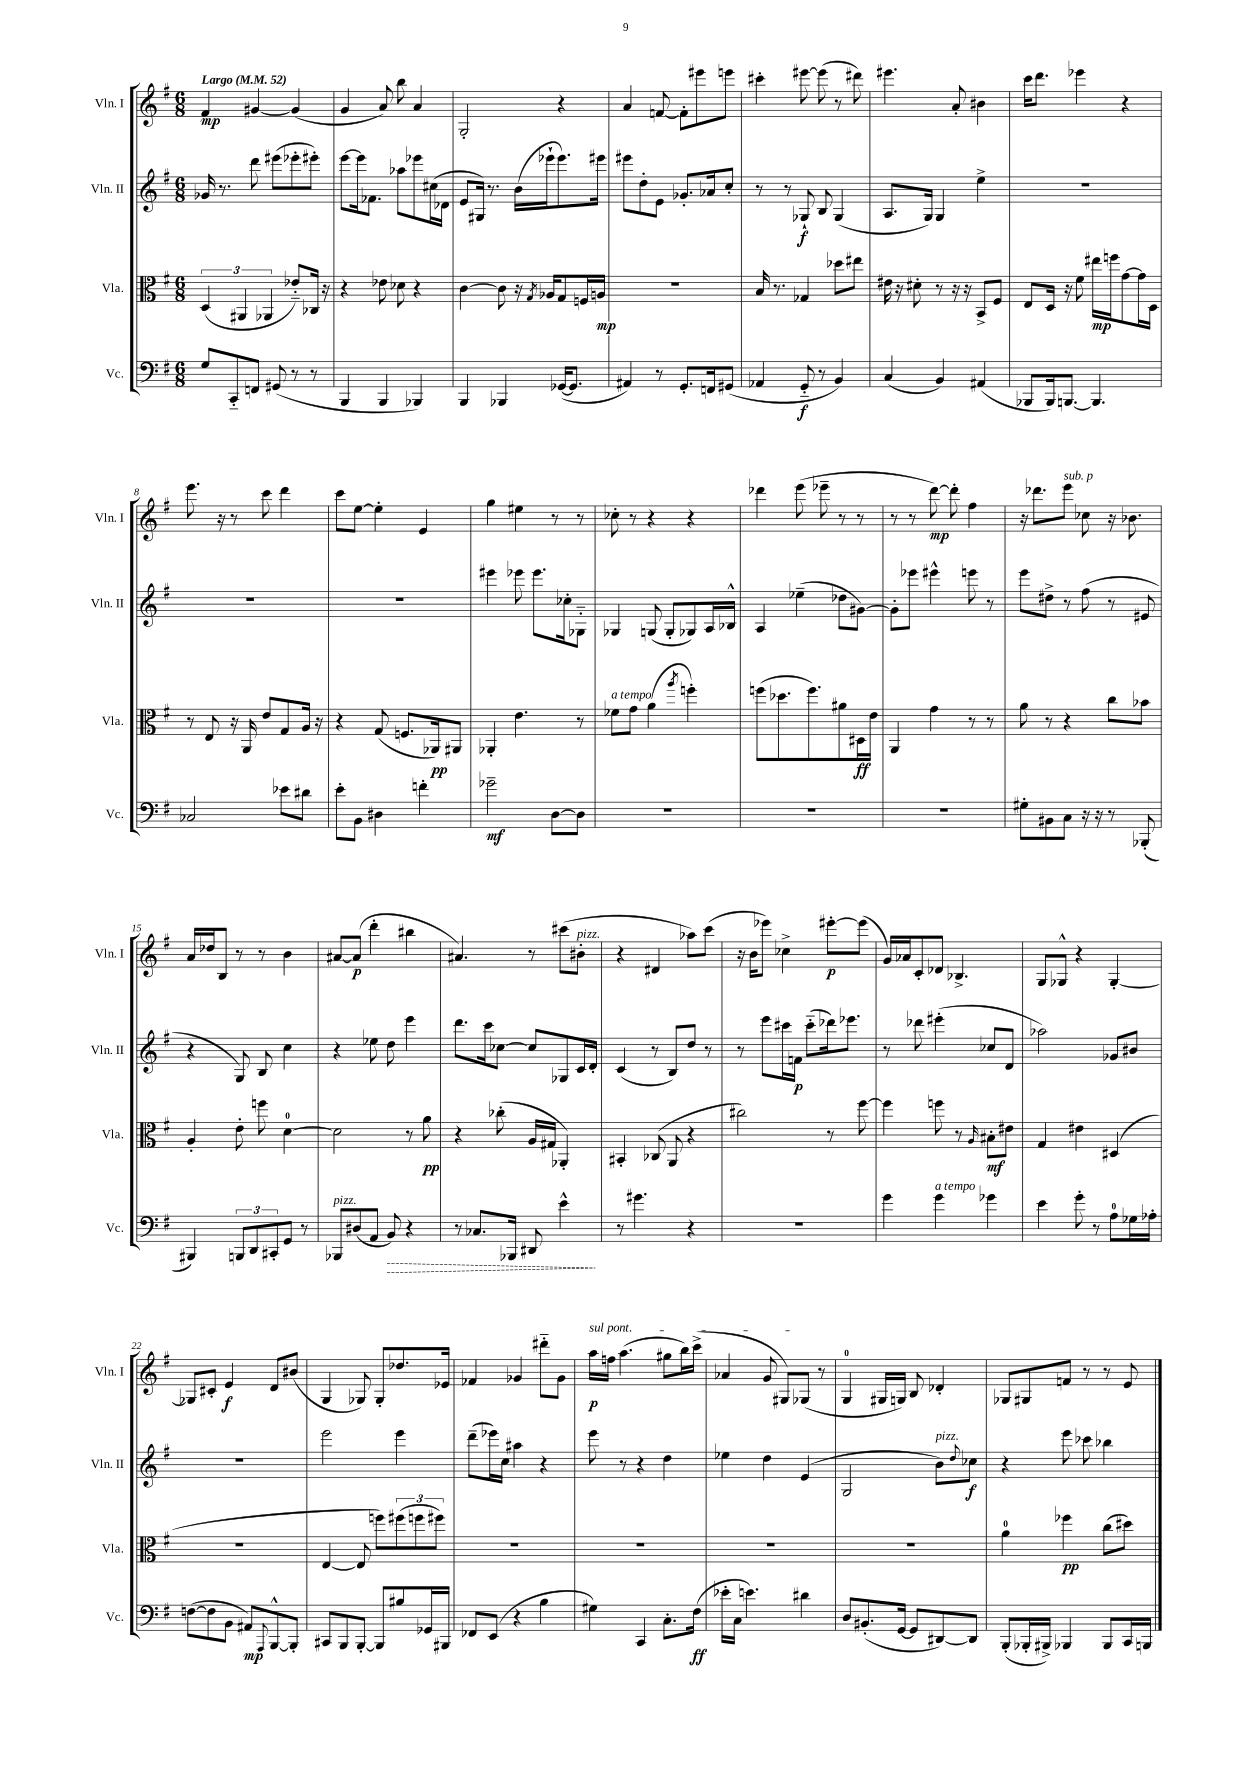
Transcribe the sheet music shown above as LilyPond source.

<<
\new StaffGroup <<
\new Staff = "s0" \with { instrumentName = "Vln. I" shortInstrumentName = "Vln. I" } {
    \clef treble \key g \major \numericTimeSignature \time 6/8 \tempo "Largo" 4 = 52
    fis'4\mp gis'4~ gis'4( |
    g'4 a'8) b''8 a'4 |
    g2-. r4 |
    a'4 f'8~ f'8-. eis'''8 e'''8 |
    cis'''4-. eis'''8~ eis'''8( r8 dis'''8) |
    eis'''4. a'8-. bis'4 |
    c'''16 d'''8. ees'''4 r4 |
    e'''8. r16 r8 c'''8 d'''4 |
    c'''8 e''8~ e''4-. e'4 |
    g''4 eis''4 r8 r8 |
    ces''8-. r8 r4 r4 |
    des'''4 e'''8( ees'''8-- r8 r8 |
    r8 r8 d'''8~\mp) d'''8-. fis''4 |
    r16 des'''8. e'''8^\markup { \italic "sub. p" } ces''8 r16 bes'8. |
    a'16 des''16 b8 r8 r8 b'4 |
    ais'8~ ais'8\p( d'''4-. bis''4 |
    ais'4.) r8 cis'''8( bis'8-.^\markup { \italic "pizz." } |
    r4 dis'4 aes''8) c'''8( |
    r16 b'16 ees'''8) ces''4-> eis'''8~-.\p eis'''8( |
    g'16) aes'16 c'8-. des'8 bes4.-> |
    g8 ges8-^ r4 ges4~-. |
    ges8 cis'8-. e'4\f d'8 bis'8( |
    g4 ges8) ges8-. des''8. ees'16 |
    fes'4 ges'4 dis'''8-_ ges'8 |
    \once \override TextSpanner.bound-details.left.text = \markup { \italic "sul pont." } a''16\p\startTextSpan f''16 a''4.( gis''8 b''16) c'''16->( |
    aes'4 g'8 gis8) ges8\stopTextSpan( r8 |
    g4-0 gis16 g16) b8 des'4-. |
    ges8 gis8 f'8 r8 r8 e'8 \bar "|." |
}
\new Staff = "s1" \with { instrumentName = "Vln. II" shortInstrumentName = "Vln. II" } {
    \clef treble \key g \major \numericTimeSignature \time 6/8
    ges'16 r8. d'''8 eis'''8( ees'''8-. eis'''8-.) |
    e'''8~ e'''16 fes'8. aes''8 ees'''8 cis''16( des'16 |
    e'8 gis16) r8. b'16( ees'''16-! ees'''8.) eis'''16 |
    eis'''8 d''8-. e'8 ges'8.-. aes'16 c''8-. |
    r8 r8 ges8-!\f b8 ges4( |
    a8. g16) g4 e''4-> |
    R2. |
    R2. |
    R2. |
    eis'''4 ees'''8 ees'''8. ces''16-. ges8-_ |
    ges4 g8( g8-. ges8) a16 bes16-^ |
    a4 ees''4--( des''8 gis'8~) |
    gis'8-. ees'''8 eis'''4-^ e'''8 r8 |
    e'''8 dis''8-> r8 fis''8( r8 eis'8 |
    r4 g8) b8 c''4 |
    r4 ees''8 d''8 e'''4 |
    d'''8. c'''16 ces''8~ ces''8 ges8 c'16 d'16-. |
    c'4( r8 b8) d''8 r8 |
    r8 e'''8 cis'''16 f'16\p cis'''8-_( des'''16) ees'''8. |
    r8 des'''8 eis'''4-.( ces''8 d'8 |
    aes''2) ges'8 bis'8 |
    R2. |
    e'''2 e'''4 |
    d'''8--( ees'''16) c''16 ais''4 r4 |
    e'''8 r8 r4 d''4 |
    ees''4 d''4 e'4( |
    g2 b'8^\markup { \italic "pizz." }) \appoggiatura { d''8 } ces''8\f |
    r4 e'''8 ces'''8 bes''4 \bar "|." |
}
\new Staff = "s2" \with { instrumentName = "Vla." shortInstrumentName = "Vla." } {
    \clef alto \key g \major \numericTimeSignature \time 6/8
    \tuplet 3/2 { d4( ais,4 aes,4 } ees'8-_) ces16 r16 |
    r4 ees'8 des'8 r4 |
    c'4~ c'8 r16 \acciaccatura { g8 } aes16 g8 f16 a16\mp |
    R2. |
    b16 r8. ges4 des''8 eis''8 |
    eis'16 r16 dis'8-. r8 r16 r16 b,8-> fis8 |
    e8 d16 r16 fis'8 eis''16\mp f''16 g'8~ g'16 d16 |
    r8 e8 r16 a,16 e'8 g8 a16 r16 |
    r4 g8( f8. aes,16\pp) ais,8 |
    aes,4-. e'4. r8 |
    fes'8^\markup { \italic "a tempo" } g'8 a'4( \acciaccatura { a''8 } f''4-.) |
    f''8( des''8. f''8.) ais'8 dis16\ff e'16 |
    a,4 g'4 r8 r8 |
    a'8 r8 r4 c''8 bes'8 |
    a4-. e'8-. f''8 d'4-0~ |
    d'2 r8 a'8\pp |
    r4 ces''8-.( a16 gis16 aes,4-.) |
    bis,4-. ces8( a,8 r4 |
    cis''2) r8 fis''8~ |
    fis''4 f''8 r8 \grace { a16 } bis8-.\mf eis'8 |
    g4 eis'4 dis4( |
    R2. |
    e4~ e8 f''8) \tuplet 3/2 { fis''8( f''8 fis''8) } |
    R2. |
    R2. |
    R2. |
    R2. |
    a'4-0 fes''4\pp c''8( dis''8) \bar "|." |
}
\new Staff = "s3" \with { instrumentName = "Vc." shortInstrumentName = "Vc." } {
    \clef bass \key g \major \numericTimeSignature \time 6/8
    g8 c,8-_ f,8 gis,8( r8 r8 |
    b,,4 b,,4 bes,,4) |
    b,,4 bes,,4 ges,16~( ges,8. |
    ais,4) r8 g,8.-. f,16 gis,8( |
    aes,4 g,8-_\f r8 b,4) |
    c4( b,4) ais,4( |
    bes,,8 bes,,16) b,,8.~ b,,4. |
    ces2 ees'8 dis'8 |
    e'8-. b,8 dis4 f'4-. |
    ges'2--\mf d8~ d8 |
    R2. |
    R2. |
    R2. |
    gis8-. bis,8 c8 r16 r16 r8 bes,,8-.( |
    bis,,4) \tuplet 3/2 { b,,8 d,8 cis,8-. } g,8 r8 |
    bes,,8^\markup { \italic "pizz." } dis8( a,8 \once \override Hairpin.style = #'dashed-line b,8\>) r4 |
    r8 ces8. bes,,16 dis,8 e'4-^\! |
    r8 gis'4. r4 |
    R2. |
    g'4 g'4^\markup { \italic "a tempo" } ges'4 |
    e'4 g'8-. r8 a8-0 ges16 aes16-. |
    f8~( f8 b,8 ais,8\mp) \appoggiatura { a,,8 } b,,8~-^ b,,8-. |
    cis,8 b,,8 b,,8~-. b,,8 bis8 ges,16 bis,,16 |
    fes,8 e,8( r4 b4 |
    gis4) c,4 c8.-. fis16\ff( |
    ees'16-. c16 e'4.) dis'4 |
    d8 bis,8.-.( g,16~ g,8 dis,8~) dis,8 |
    b,,8-.( bes,,16-. bis,,16->) bes,,4 bes,,8 c,16 b,,16 \bar "|." |
}
>>
>>
